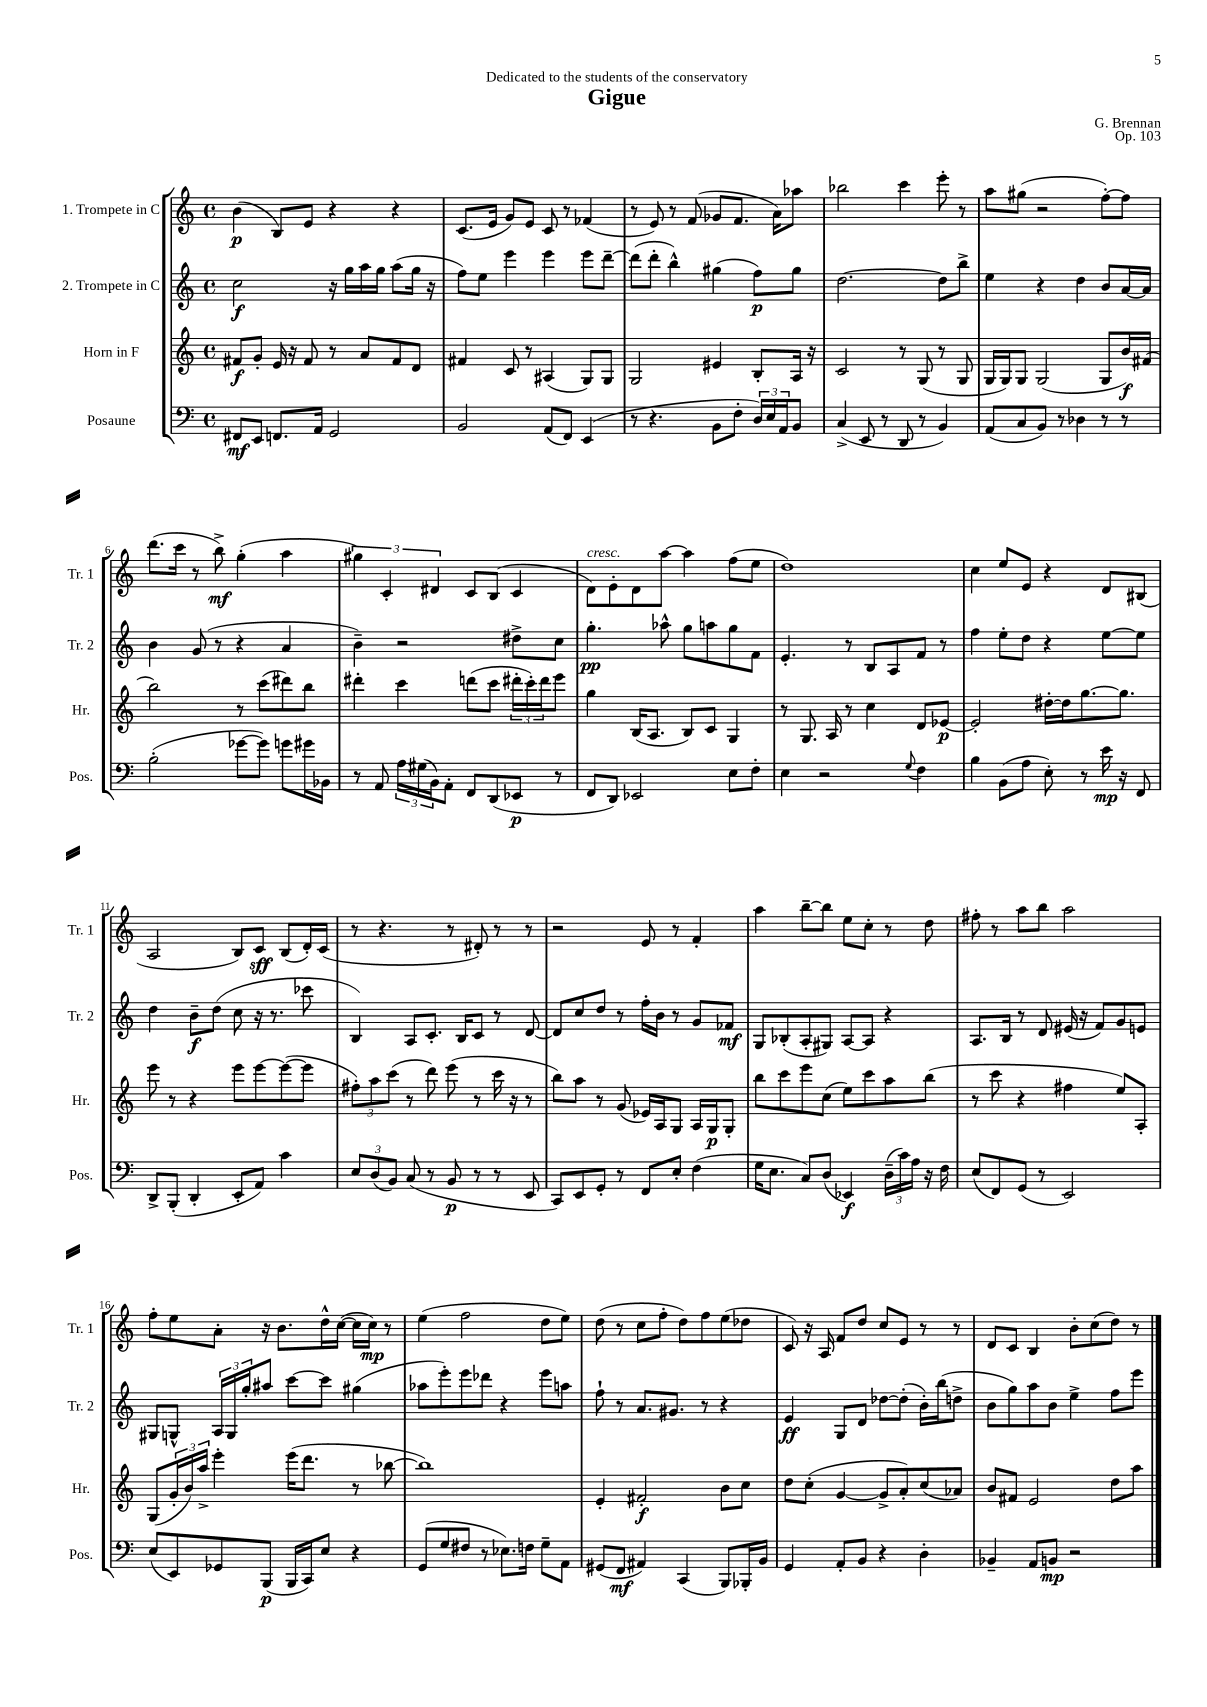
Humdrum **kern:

**kern	**dynam	**kern	**dynam	**kern	**dynam	**kern	**dynam
*part4	*part4	*part3	*part3	*part2	*part2	*part1	*part1
*staff4	*staff4	*staff3	*staff3	*staff2	*staff2	*staff1	*staff1
*I"Posaune	*	*I"Horn in F	*	*I"2. Trompete in C	*	*I"1. Trompete in C	*
*I'Pos.	*	*I'Hr.	*	*I'Tr. 2	*	*I'Tr. 1	*
*clefF4	*	*clefG2	*	*clefG2	*	*clefG2	*
*k[]	*	*k[]	*	*k[]	*	*k[]	*
*M4/4	*	*M4/4	*	*M4/4	*	*M4/4	*
*met(c)	*	*met(c)	*	*met(c)	*	*met(c)	*
=1	=1	=1	=1	=1	=1	=1	=1
8FF#X/L	mf	8f#X/L	f	2cc\	f	(4b\	p
8EE/J	.	8g'/J	.	.	.	.	.
8.FFn/L	.	16e/	.	.	.	8B/L)	.
.	.	16r	.	.	.	.	.
.	.	8f#/	.	.	.	8e/J	.
16AA/Jk	.	.	.	.	.	.	.
2GG/	.	8r	.	16r	.	4r	.
.	.	.	.	16gg\LL	.	.	.
.	.	8a/L	.	16aa\	.	.	.
.	.	.	.	16gg\JJ	.	.	.
.	.	8f#/	.	(8aa\L	.	4r	.
.	.	8d/J	.	16gg\Jk	.	.	.
.	.	.	.	16r	.	.	.
=2	=2	=2	=2	=2	=2	=2	=2
2BB/	.	4f#X/	.	8ff\L)	.	(8.c/L	.
.	.	.	.	8ee\J	.	.	.
.	.	.	.	.	.	16e/Jk	.
.	.	8c/	.	4eee\	.	8g/L)	.
.	.	8r	.	.	.	8e/J	.
(8AA/L	.	(4A#X/	.	4eee\	.	8c/	.
8FF/J)	.	.	.	.	.	8r	.
(4EE/	.	8G/L)	.	8eee\L	.	(4f-X/	.
.	.	8G/J	.	[8ddd~\J	.	.	.
=3	=3	=3	=3	=3	=3	=3	=3
8r	.	2G/	.	(8ddd\L]	.	8r	.
4.r	.	.	.	8ddd'\J	.	8e/)	.
.	.	.	.	4bb^^\)	.	8r	.
.	.	.	.	.	.	(8f/	.
8BB\L	.	4e#X/	.	(4gg#X\	.	8g-X/L	.
8F'\J	.	.	.	.	.	8.f/J	.
24D/LL)	.	8B'/L	.	8ff\L)	p	.	.
24E/	.	.	.	.	.	.	.
.	.	.	.	.	.	16a\KL)	.
24AA/J	.	.	.	.	.	.	.
8BB/J	.	16A/Jk	.	8gg#\J	.	8aa-X\J	.
.	.	16r	.	.	.	.	.
=4	=4	=4	=4	=4	=4	=4	=4
(4C^/	.	2c/	.	[2.dd\	.	2bb-X\	.
8EE/	.	.	.	.	.	.	.
8r	.	.	.	.	.	.	.
8DD/	.	8r	.	.	.	4ccc\	.
8r	.	(8G/	.	.	.	.	.
4BB/)	.	8r	.	8dd\L]	.	8eee'\	.
.	.	8G/	.	8bb^\J	.	8r	.
=5	=5	=5	=5	=5	=5	=5	=5
(8AA/L	.	16G/LL	.	4ee\	.	8aa\L	.
.	.	16G/J)	.	.	.	.	.
8C/	.	8G/J	.	.	.	(8gg#X\J	.
8BB/J)	.	(2G/	.	4r	.	2r	.
8r	.	.	.	.	.	.	.
4D-X\	.	.	.	4dd\	.	.	.
8r	.	8G/L	.	8b/L	.	[8ff'\L)	.
8r	.	16b/L)	f	[16a/L	.	8ff\J]	.
.	.	(16f#X/JJ	.	16a/JJ]	.	.	.
!!LO:LB:g=z
=6	=6	=6	=6	=6	=6	=6	=6
(2B'\	.	2bb\)	.	4b\	.	(8.ddd\L	.
.	.	.	.	.	.	16ccc\Jk	.
.	.	.	.	(8g/	.	8r	.
.	.	.	.	8r	.	8bb^\)	mf
[8g-X\L	.	8r	.	4r	.	(4gg'\	.
8g-\J])	.	(8ccc\L	.	.	.	.	.
8gn\L	.	8ddd#X\)	.	4a/	.	4aa\	.
16g#X\L	.	8bb\J	.	.	.	.	.
16BB-X\JJ	.	.	.	.	.	.	.
=7	=7	=7	=7	=7	=7	=7	=7
8r	.	4ddd#X'\	.	4b~\)	.	6gg#X\)	.
8AA/	.	.	.	.	.	.	.
.	.	.	.	.	.	6c'/	.
24A\LL	.	4ccc\	.	2r	.	.	.
(24G#X\	.	.	.	.	.	.	.
24BB\J)	.	.	.	.	.	6d#X/	.
8AA'\J	.	.	.	.	.	.	.
8FF/L	.	(8dddn\L	.	.	.	8c/L	.
(8DD/	.	8ccc\J	.	.	.	(8B/J	.
8EE-X/J	p	24ddd#X'\LL	.	8dd#X^\L	.	4c/	.
.	.	24ccc'\)	.	.	.	.	.
.	.	24ddd#\J	.	.	.	.	.
8r	.	8eee\J	.	8cc\J	.	.	.
=8	=8	=8	=8	=8	=8	=8	=8
!	!	!	!	!	!	!LO:TX:a:i:t=cresc.	!
8FF/L	.	4gg\	.	4.gg'\	pp	8d\L)	.
8DD/J)	.	.	.	.	.	8e'\	.
2EE-X/	.	(16B/KL	.	.	.	8d\	.
.	.	8.A/J	.	.	.	.	.
.	.	.	.	8aa-X^^\	.	[8aa\J	.
.	.	8B/L)	.	8gg\L	.	4aa\]	.
.	.	8c/J	.	8aan\	.	.	.
8E\L	.	4G/	.	8gg\	.	(8ff\L	.
8F'\J	.	.	.	8f\J	.	8ee\J	.
=9	=9	=9	=9	=9	=9	=9	=9
4E\	.	8r	.	4.e'/	.	1dd)	.
.	.	8.G/	.	.	.	.	.
2r	.	.	.	.	.	.	.
.	.	16A/	.	.	.	.	.
.	.	8r	.	8r	.	.	.
.	.	4cc\	.	8B/L	.	.	.
.	.	.	.	8A/	.	.	.
8qqG/	.	.	.	.	.	.	.
4F\	.	8d/L	.	8f/J	.	.	.
.	.	[8e-X/J	p	8r	.	.	.
=10	=10	=10	=10	=10	=10	=10	=10
4B\	.	2e-'/]	.	4ff\	.	4cc\	.
(8BB\L	.	.	.	8ee'\L	.	8ee/L	.
8A\J	.	.	.	8dd\J	.	8e/J	.
8E'\)	.	[16dd#X'\LL	.	4r	.	4r	.
.	.	16dd#\J]	.	.	.	.	.
8r	.	[8.gg\	.	.	.	.	.
16e\	mp	.	.	[8ee\L	.	8d/L	.
16r	.	8.gg\J]	.	.	.	.	.
8FF/	.	.	.	8ee\J]	.	(8B#X/J	.
!!LO:LB:g=z
=11	=11	=11	=11	=11	=11	=11	=11
8DD^/L	.	8eee\	.	4dd\	.	2A/	.
(8BBB'/J	.	8r	.	.	.	.	.
4DD'/	.	4r	.	8b~\L	f	.	.
.	.	.	.	(8dd\J	.	.	.
8EE'/L	.	8eee\L	.	8cc\	.	8B/L)	.
8AA/J)	.	[8eee\	.	16r	.	8c/J	sff
.	.	.	.	8.r	.	.	.
4c\	.	(8eee\_	.	.	.	(8B/L	.
.	.	8eee\J]	.	8ccc-X\	.	16d'/L)	.
.	.	.	.	.	.	(16c/JJ	.
=12	=12	=12	=12	=12	=12	=12	=12
12E/L	.	12ff#X'\L)	.	4B/)	.	8r	.
(12D/	.	12aa\	.	.	.	.	.
.	.	.	.	.	.	4.r	.
12BB/J)	.	(12ccc\J	.	.	.	.	.
(8C/	.	8r	.	8A/L	.	.	.
8r	.	8ddd\)	.	8.c'/J	.	.	.
8BB/	p	(8eee\	.	.	.	8r	.
.	.	.	.	16B/KL	.	.	.
8r	.	8r	.	8c/J	.	8d#X'/)	.
8r	.	16ccc\	.	8r	.	8r	.
.	.	16r	.	.	.	.	.
8EE/	.	8r	.	[8d/	.	8r	.
=13	=13	=13	=13	=13	=13	=13	=13
8CC/L)	.	8bb\L)	.	8d/L]	.	2r	.
8EE/	.	8aa\J	.	8cc/	.	.	.
8GG'/J	.	8r	.	8dd/J	.	.	.
8r	.	(8g/	.	8r	.	.	.
8FF/L	.	16e-X/LL)	.	16ff'\LL	.	8e/	.
.	.	16A/J	.	16b\JJ	.	.	.
8E'/J	.	8G/J	.	8r	.	8r	.
(4F\	.	16A/LL	.	8g/L	.	4f'/	.
.	.	16G/J	p	.	.	.	.
.	.	8G'/J	.	8f-X/J	mf	.	.
=14	=14	=14	=14	=14	=14	=14	=14
16G\KL	.	8bb\L	.	8G/L	.	4aa\	.
8.E\J	.	.	.	.	.	.	.
.	.	8ccc\	.	(8B-X'/	.	.	.
8C/L)	.	8eee\	.	8A'/	.	[8bb~\L	.
(8D/J	.	(8cc\J	.	8G#X/J)	.	8bb\J]	.
4EE-X/)	f	8ee\L)	.	[8A/L	.	8ee\L	.
.	.	8ccc\	.	8A/J]	.	8cc'\J	.
(24D~\LL	.	8aa\	.	4r	.	8r	.
24c\)	.	.	.	.	.	.	.
24A\JJ	.	.	.	.	.	.	.
16r	.	(8bb\J	.	.	.	8dd\	.
16F\	.	.	.	.	.	.	.
=15	=15	=15	=15	=15	=15	=15	=15
(8E/L	.	8r	.	8.A/L	.	8ff#X'\	.
8FF/)	.	8ccc\	.	.	.	8r	.
.	.	.	.	16B/Jk	.	.	.
(8GG/J	.	4r	.	8r	.	8aa\L	.
8r	.	.	.	8d/	.	8bb\J	.
2EE/)	.	4ff#X\	.	(16e#X/	.	2aa\	.
.	.	.	.	16r	.	.	.
.	.	.	.	8f/L)	.	.	.
.	.	8ee/L)	.	8g/	.	.	.
.	.	8A'/J	.	8en/J	.	.	.
!!LO:LB:g=z
=16	=16	=16	=16	=16	=16	=16	=16
(8E/L	.	(8G/L	.	8G#X/L	.	8ff'\L	.
8EE/)	.	24g'/L	.	8Gn^^/J	.	8ee\	.
.	.	24b/)	.	.	.	.	.
.	.	24aa^/JJ	.	.	.	.	.
8GG-X/	.	4eee'\	.	24A/LL	.	8a'\J	.
.	.	.	.	24G/	.	.	.
.	.	.	.	24gg'/J	.	.	.
(8BBB/J	p	.	.	8aa#X/J	.	16r	.
.	.	.	.	.	.	8.b\L	.
16BBB/LL	.	(16eee\KL	.	[8ccc\L	.	.	.
16CC/J)	.	8.ddd\J	.	.	.	.	.
8E/J	.	.	.	8ccc\J]	.	16dd^^\L	.
.	.	.	.	.	.	([16cc\JJ	.
4r	.	8r	.	(4gg#X\	.	16cc\LL]	.
.	.	.	.	.	.	16cc\JJ)	mp
.	.	[8bb-X\	.	.	.	8r	.
=17	=17	=17	=17	=17	=17	=17	=17
(8GG/L	.	1bb-])	.	8aa-X\L	.	(4ee\	.
8G/	.	.	.	8eee'\)	.	.	.
8F#X/J	.	.	.	8eee\	.	2ff\	.
8r	.	.	.	8ddd-X\J	.	.	.
8.E-X\L)	.	.	.	4r	.	.	.
16Fn\Jk	.	.	.	.	.	.	.
8G~\L	.	.	.	8eee\L	.	8dd\L	.
8AA\J	.	.	.	8aan\J	.	8ee\J)	.
=18	=18	=18	=18	=18	=18	=18	=18
(8GG#X/L	.	4e'/	.	8ff`\	.	(8dd\	.
8FF/J	mf	.	.	8r	.	8r	.
4AA#X/)	.	2f#X'/	f	8.a/L	.	8cc\L	.
.	.	.	.	.	.	8ff'\J	.
.	.	.	.	8.g#X/J	.	.	.
(4CC/	.	.	.	.	.	8dd\L)	.
.	.	.	.	8r	.	8ff\	.
8BBB/L)	.	8b\L	.	4r	.	(8ee\	.
16BBB-X'/L	.	8cc\J	.	.	.	8dd-X\J	.
16BB/JJ	.	.	.	.	.	.	.
=19	=19	=19	=19	=19	=19	=19	=19
4GG/	.	8dd\L	.	4e/	ff	8c/)	.
.	.	(8cc'\J	.	.	.	16r	.
.	.	.	.	.	.	16A/	.
8AA'/L	.	[4g/	.	8G/L	.	8f/L	.
8BB/J	.	.	.	8d/J	.	8dd/J	.
4r	.	8g^/L]	.	[8dd-X\L	.	8cc/L	.
.	.	8a'/)	.	(8dd-'\J]	.	8e/J	.
4D'\	.	(8cc/	.	16b'\LL)	.	8r	.
.	.	.	.	(16bb\J	.	.	.
.	.	8a-X/J)	.	8ddn^\J	.	8r	.
=20	=20	=20	=20	=20	=20	=20	=20
4BB-X~/	.	8b/L	.	8b\L	.	8d/L	.
.	.	8f#X/J	.	8gg\)	.	8c/J	.
8AA/L	.	2e/	.	8aa\	.	4B/	.
8BBn/J	mp	.	.	8b\J	.	.	.
2r	.	.	.	4ee^\	.	8b'\L	.
.	.	.	.	.	.	(8cc\	.
.	.	8dd\L	.	8ff\L	.	8dd\J)	.
.	.	8aa\J	.	8eee\J	.	8r	.
==	==	==	==	==	==	==	==
*-	*-	*-	*-	*-	*-	*-	*-
